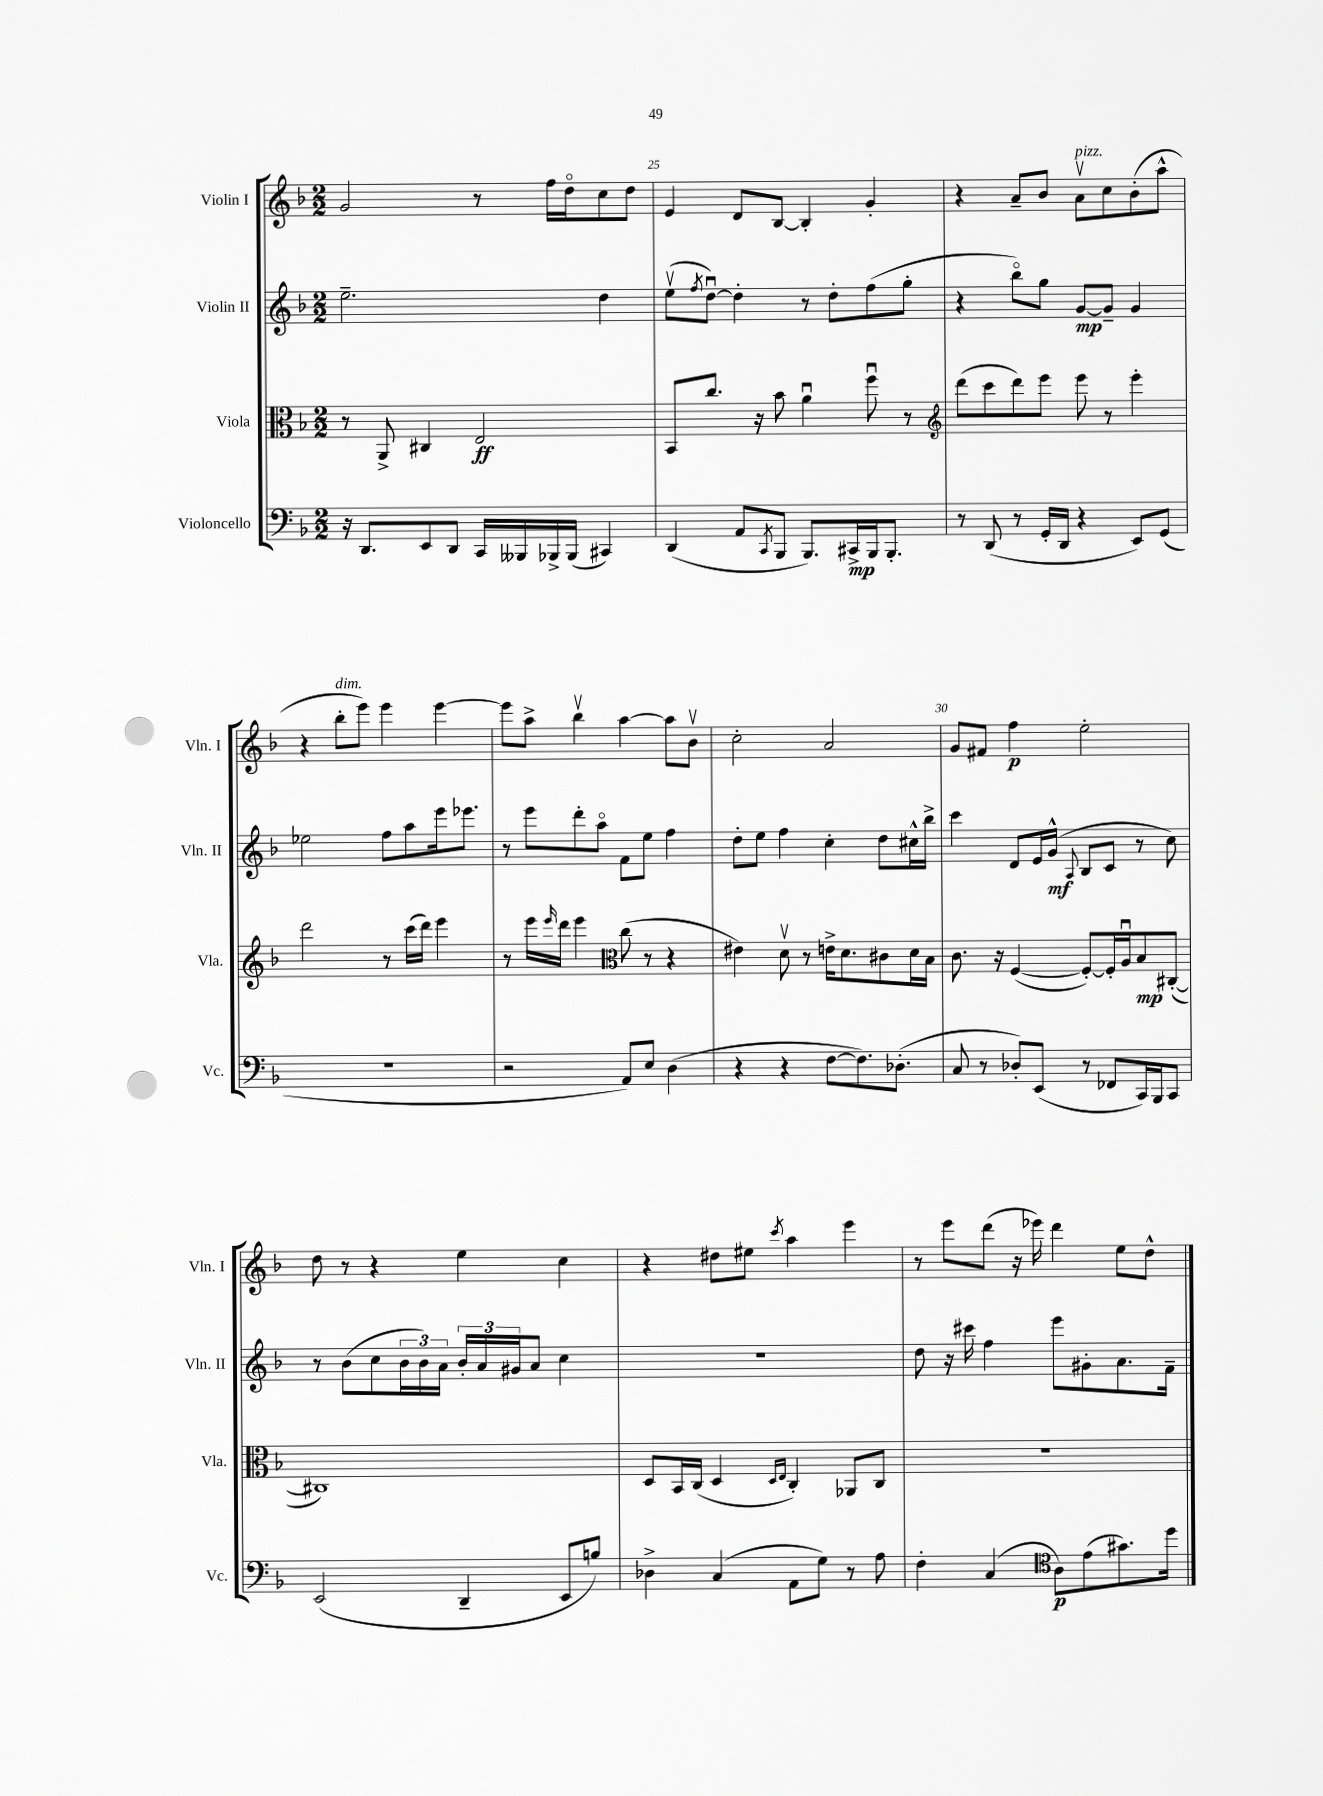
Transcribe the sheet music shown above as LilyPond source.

<<
\new StaffGroup <<
\new Staff = "s0" \with { instrumentName = "Violin I" shortInstrumentName = "Vln. I" } {
    \clef treble \key f \major \numericTimeSignature \time 2/2
    g'2 r8 f''16 d''16\flageolet c''8 d''8 |
    e'4 d'8 bes8~ bes4-. g'4-. |
    r4 a'8-- bes'8 a'8\upbow^\markup { \italic "pizz." } c''8 bes'8-.( a''8-^ |
    r4 bes''8-.^\markup { \italic "dim." } e'''8) e'''4 e'''4~ |
    e'''8 a''8-> bes''4\upbow a''4~ a''8 bes'8\upbow |
    c''2-. a'2 |
    g'8 fis'8 f''4\p e''2-. |
    d''8 r8 r4 e''4 c''4 |
    r4 dis''8 eis''8 \acciaccatura { c'''8 } a''4 e'''4 |
    r8 e'''8 d'''8( r16 ees'''16) d'''4 e''8 d''8-^ \bar "|." |
}
\new Staff = "s1" \with { instrumentName = "Violin II" shortInstrumentName = "Vln. II" } {
    \clef treble \key f \major \numericTimeSignature \time 2/2
    e''2.-- d''4 |
    e''8\upbow( \acciaccatura { f''8 } d''8~\downbow) d''4-. r8 d''8-. f''8( g''8-. |
    r4 bes''8\flageolet) g''8 g'8~\mp g'8-- g'4 |
    ees''2 f''8 a''8 e'''16 ees'''8. |
    r8 e'''8 d'''8-. a''8\flageolet f'8 e''8 f''4 |
    d''8-. e''8 f''4 c''4-. d''8 cis''16-^ bes''16-> |
    c'''4 d'8 e'16 g'16-^\mf( \appoggiatura { a8 } bes8 c'8 r8 c''8) |
    r8 bes'8( c''8 \tuplet 3/2 { bes'16 bes'16) a'16 } \tuplet 3/2 { bes'16-. a'16 gis'16 } a'8 c''4 |
    R1 |
    d''8 r16 cis'''16 f''4 e'''8 gis'8-. a'8. f'16-- \bar "|." |
}
\new Staff = "s2" \with { instrumentName = "Viola" shortInstrumentName = "Vla." } {
    \clef alto \key f \major \numericTimeSignature \time 2/2
    r8 a,8-> cis4 e2\ff |
    bes,8 c''8. r16 bes'8 a'4\downbow f''8\downbow r8 |
    \clef treble d'''8( c'''8 d'''8) e'''8 e'''8 r8 e'''4-. |
    d'''2 r8 c'''16( d'''16) e'''4 |
    r8 e'''16 \grace { e'''16 } d'''16 e'''4 \clef alto c''8( r8 r4 |
    eis'4) d'8\upbow r8 e'16-> d'8. cis'8 d'16 bes16 |
    c'8. r16 f4~( f8~-.) f16-. a16\downbow bes8\mp cis8~-.( |
    cis1) |
    d8 bes,16 c16( d4 \grace { d16 e16 } c4-.) aes,8 c8 |
    r1 \bar "|." |
}
\new Staff = "s3" \with { instrumentName = "Violoncello" shortInstrumentName = "Vc." } {
    \clef bass \key f \major \numericTimeSignature \time 2/2
    r16 d,8. e,8 d,8 c,16 beses,,16 bes,,16-> bes,,16( cis,4) |
    d,4( a,8 \acciaccatura { c,8 } bes,,8 bes,,8.) cis,16->\mp bes,,16 bes,,8.-. |
    r8 d,8( r8 g,16-. d,16 r4 e,8) g,8( |
    R1 |
    r2 a,8) e8 d4( |
    r4 r4 f8~ f8.) des8.-.( |
    c8 r8 des8-.) e,8( r8 fes,8 c,16) bes,,16 c,8 |
    e,2( d,4-- e,8 b8) |
    des4-> c4( a,8 g8) r8 a8 |
    f4-. c4( \clef tenor a8\p) e'8( gis'8.) d''16 \bar "|." |
}
>>
>>
\layout { \context { \Score currentBarNumber = #24 \override BarNumber.break-visibility = ##(#f #t #t) barNumberVisibility = #(every-nth-bar-number-visible 5) } }
